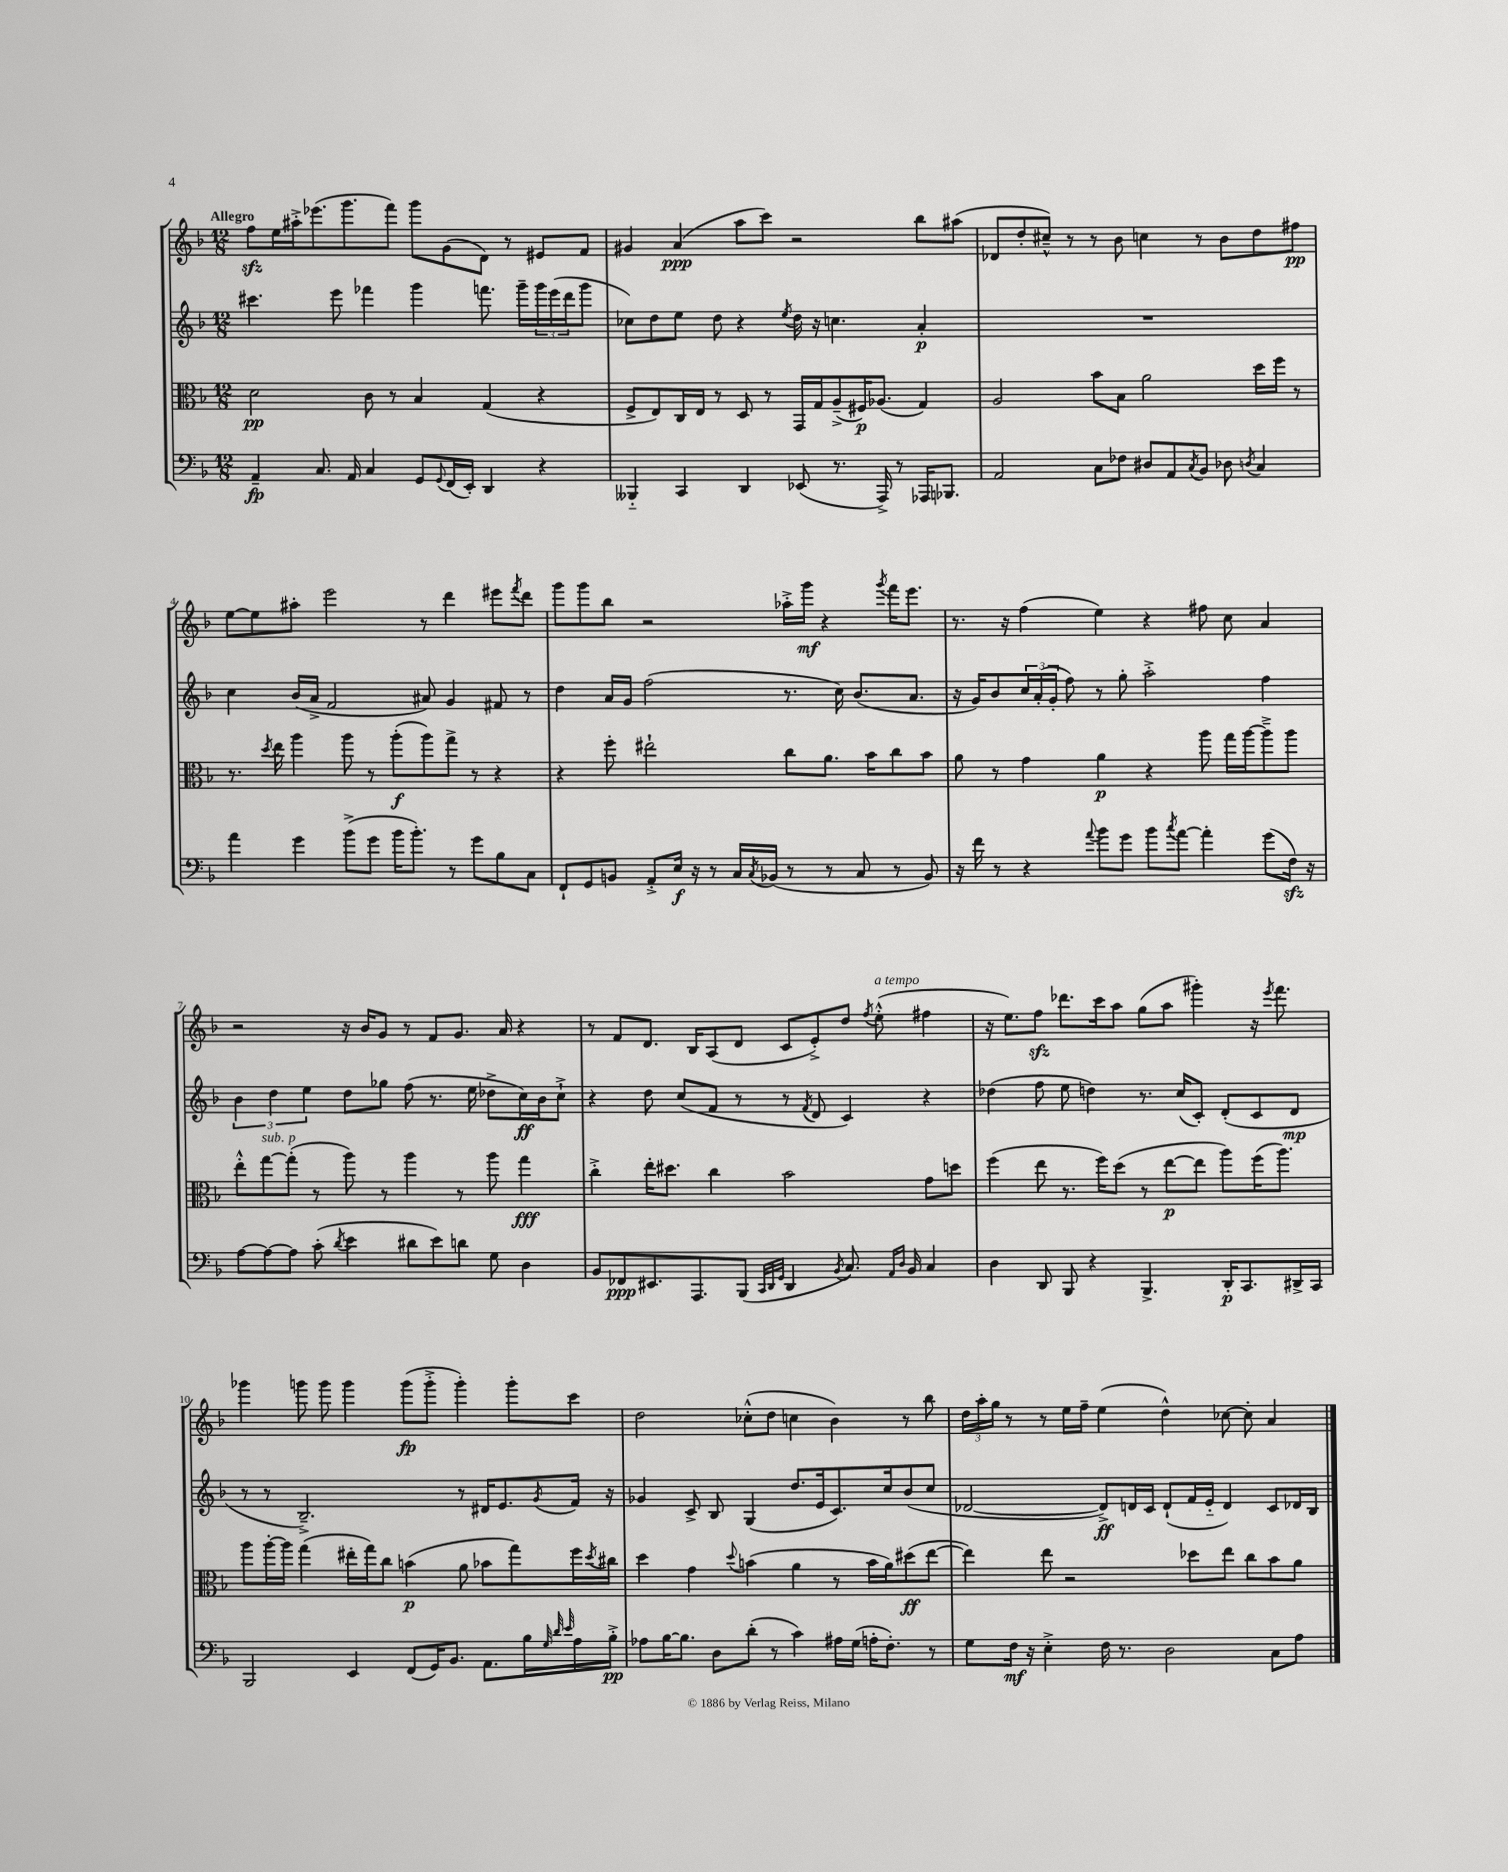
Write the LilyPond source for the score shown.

<<
\new StaffGroup <<
\new Staff = "s0" {
    \clef treble \key f \major \numericTimeSignature \time 12/8 \tempo "Allegro"
    f''8\sfz e''16 ais''16-.-> ees'''8.( g'''8. f'''8) g'''8 g'8( d'8) r8 eis'8 f'8 |
    gis'4 a'4\ppp( a''8 c'''8) r2 bes''8 ais''8( |
    des'8 d''8-. cis''8---^) r8 r8 bes'8 c''4 r8 bes'8 d''8 fis''8\pp |
    e''8~ e''8 ais''8-. e'''2 r8 d'''4 eis'''8 \acciaccatura { f'''8 } d'''8 |
    g'''8 g'''8 bes''8 r2 aes''16-.-> g'''16\mf r4 \acciaccatura { g'''8 } f'''16 e'''8. |
    r8. r16 f''4( e''4) r4 fis''8 c''8 a'4 |
    r2 r16 bes'16 g'8 r8 f'8 g'8. a'16 r4 |
    r8 f'8 d'8. bes16 a8( d'8 c'8 e'8-.->) d''8 \acciaccatura { f''8 } e''8-.-^^\markup { \italic "a tempo" }( fis''4 |
    r16 e''8.) f''8\sfz des'''8. c'''16 a''8 g''8( a''8 gis'''4-.) r16 \acciaccatura { e'''8 } f'''8. |
    ges'''4 g'''8 g'''8 g'''4 g'''8\fp( g'''8-.-> g'''4-.) g'''8-. c'''8 |
    d''2 ces''8-.-^( d''8 c''4 bes'4) r8 bes''8 |
    \tuplet 3/2 { d''16 a''16-. g''16 } r8 r8 e''16 f''16-- e''4( d''4-^) ces''8~ ces''8-. a'4 \bar "|." |
}
\new Staff = "s1" {
    \clef treble \key f \major \numericTimeSignature \time 12/8
    cis'''4. e'''8 fes'''4 g'''4 f'''8. g'''16-- \tuplet 3/2 { g'''16 e'''16( d'''16 } g'''8 |
    ces''8) d''8 e''8 d''8 r4 \acciaccatura { e''8 } d''16 r16 c''4. a'4-.\p |
    R1. |
    c''4 bes'16( a'16-> f'2 ais'8) g'4 fis'8 r8 |
    d''4 a'16 g'16 f''2( r8. c''16) bes'8.( a'8. |
    r16 g'16) bes'8 \tuplet 3/2 { c''16 a'16-.( g'16-. } f''8) r8 g''8-. a''2-.-> f''4 |
    \tuplet 3/2 { bes'4 d''4 e''4 } d''8 ges''8 f''8( r8. e''16 des''8-> c''16\ff) bes'16 c''8-!-> |
    r4 d''8 c''8( f'8 r8 r8 \acciaccatura { f'8 } d'8 c'4) r4 |
    des''4( f''8 e''8 d''4) r8. c''16( c'8-.) d'8-.( c'8 d'8\mp |
    r8 r8 bes2.--->) r8 dis'16 e'8. \acciaccatura { g'8 } f'16 r16 |
    ges'4 c'8-> bes8 g4( d''8. e'16 c'8.) c''16 bes'8( c''8 |
    des'2~ des'8->\ff) d'16 c'16 d'8-!( f'16 e'16-_ d'4) c'8 des'16 bes16 \bar "|." |
}
\new Staff = "s2" {
    \clef alto \key f \major \numericTimeSignature \time 12/8
    d'2\pp c'8 r8 bes4 g4( r4 |
    f8-> e8) c16 e16 r8 d8 r8 g,16 g16 a8--->( fis16\p) aes8.( g4) |
    a2 bes'8 bes8 a'2 d''16 f''16 r8 |
    r8. \acciaccatura { d''8 } e''16 a''4 a''8 r8 a''8-.\f( a''8) g''8-> r8 r4 |
    r4 f''8-. eis''2-! c''8 a'8. bes'16 c''8 bes'8 |
    a'8 r8 g'4 a'4\p r4 a''8 g''16 a''16~ a''8---> a''8 |
    e''8-.-^ g''8~^\markup { \italic "sub. p" } g''8-.( r8 a''8) r8 a''4 r8 a''8 g''4\fff |
    c''4-.-> e''16-. dis''8. c''4 bes'2 g'8 d''8 |
    f''4( e''8 r8. f''16) d''8( r8 e''8~\p e''8 a''8) f''16( a''8.) |
    a''8 a''16~-. a''16 g''4( eis''16-. g''16) c''8 b'4\p( a'8 bes'8 g''8) f''16 \acciaccatura { d''8 } cis''16 |
    d''4 g'4 \appoggiatura { d''8 } b'4( a'4 r8 b'16 a'16) dis''8\ff( e''8~ |
    e''4) e''8 r2 des''8 e''8 c''8 bes'8 a'8 \bar "|." |
}
\new Staff = "s3" {
    \clef bass \key f \major \numericTimeSignature \time 12/8
    a,4--\fp c8. a,16 c4 g,8 \appoggiatura { g,8 } f,16( e,16-.) d,4 r4 |
    beses,,4-_ c,4 d,4 ees,8( r8. a,,16->) r8 aes,,16 bes,,8. |
    a,2 c8 fes8 dis8 a,8 \acciaccatura { c8 } bes,8 des8 \acciaccatura { d8 } c4 |
    a'4 g'4 bes'8->( g'8 bes'16 bes'8.-.) r8 g'8 bes8 c8 |
    f,8-! g,8 b,8 a,8-.-> e16\f r16 r8 c16 \acciaccatura { c8 } bes,16( r8 r8 c8 r8 bes,8) |
    r16 f'16 r8 r4 \appoggiatura { a'8 } bes'8 g'8 bes'8 \acciaccatura { c''8 } a'8~ a'4-. g'8( f16\sfz) r16 |
    a8~ a8~ a8 c'8-.( \acciaccatura { d'8 } e'4 dis'8 e'8) d'8 g8 d4 |
    bes,8 fes,8\ppp eis,8. a,,8. bes,,8( \grace { c,32 d,32 g,32 } d,4 \acciaccatura { bes,8 } c8.) \grace { a,16 d16 } bes,16 c4 |
    d4 d,8 bes,,8 r4 bes,,4.-> d,16-.\p c,8. dis,16-> c,16 |
    bes,,2 e,4 f,8( g,16) bes,8. a,8. bes16 \grace { g32 d'32 e'32 } a16 bes16-.->\pp |
    aes8 bes16~ bes8. d8 d'8-.( r8 c'4) ais16 g16( a16-. f8.-.) r8 |
    g8 f16\mf r16 e4-.-> f16 r8. d2 c8 a8 \bar "|." |
}
>>
>>
